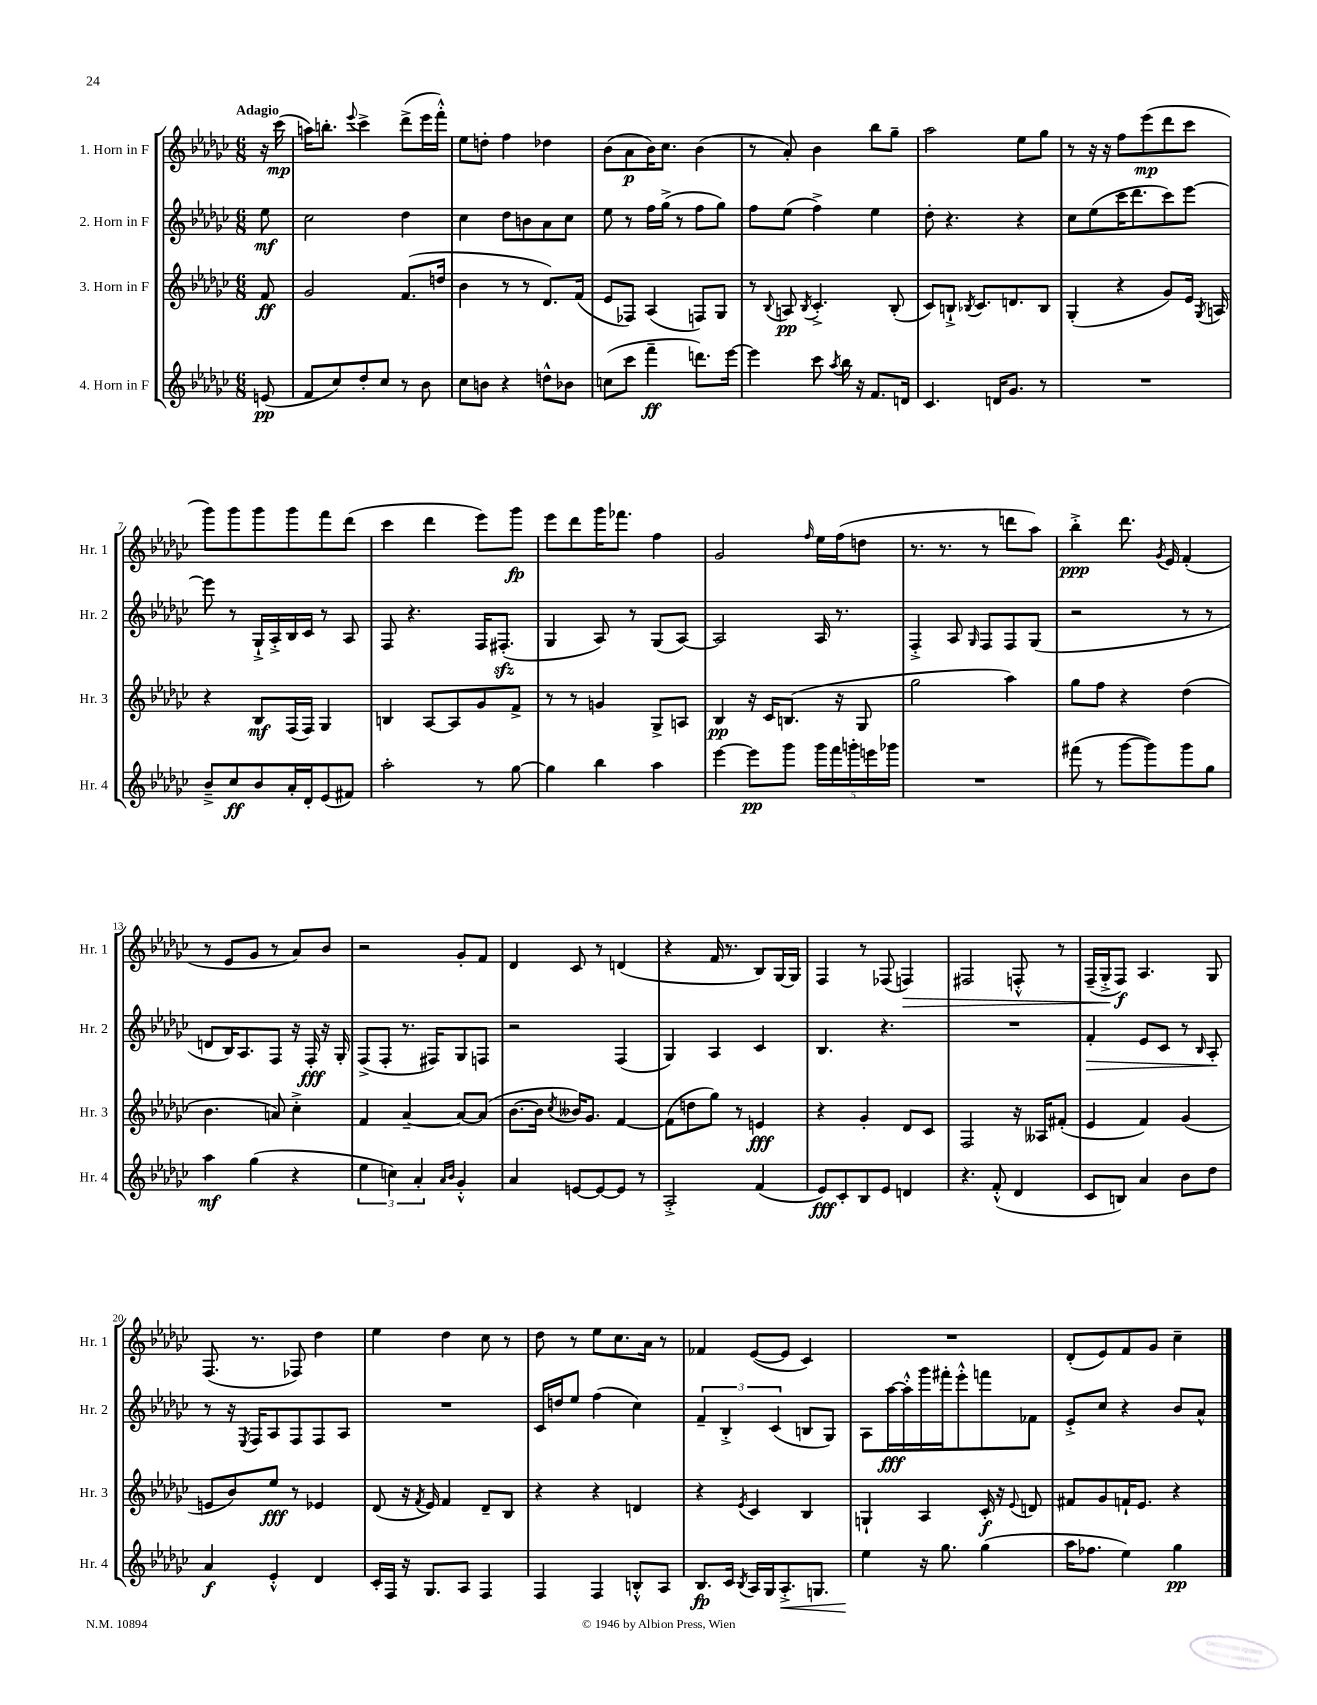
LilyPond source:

<<
\new StaffGroup <<
\new Staff = "s0" \with { instrumentName = "1. Horn in F" shortInstrumentName = "Hr. 1" } {
    \clef treble \key ges \major \numericTimeSignature \time 6/8 \partial 8 \tempo "Adagio"
    \autoBeamOff r16 ces'''16\mp( |
    a''16[) b''8.]-. \appoggiatura { ees'''8 } ces'''4-> des'''8[->( ees'''16 f'''16]-.-^) |
    ees''8[ d''8]-. f''4 des''4 |
    bes'8[( aes'8\p bes'16) ces''8.] bes'4( |
    r8 aes'8-.) bes'4 bes''8[ ges''8]-- |
    aes''2 ees''8[ ges''8] |
    r8 r16 r16 f''8[ ees'''8\mp( des'''8 ces'''8] |
    ges'''8[) ges'''8 ges'''8 ges'''8 f'''8 des'''8]( |
    ces'''4 des'''4 ees'''8[) ges'''8]\fp |
    ees'''8[ des'''8 ges'''16 fes'''8.] f''4 |
    ges'2 \grace { f''16 } ees''16[ f''16( d''8] |
    r8. r8. r8 d'''8[ aes''8]) |
    bes''4-.->\ppp des'''8. \acciaccatura { ges'8 } ees'16 f'4-.( |
    r8 ees'8[ ges'8] r8 aes'8[) bes'8] |
    r2 ges'8[-. f'8] |
    des'4 ces'8 r8 d'4( |
    r4 f'16 r8. bes8[) ges16~ ges16] |
    f4 r8 fes8( f4\>) |
    fis2 f8-.-^ r8 |
    f16[--( ges16-.->\! f8]\f) aes4. ges8 |
    f8.( r8. fes8) des''4 |
    ees''4 des''4 ces''8 r8 |
    des''8 r8 ees''8[ ces''8. aes'16] r8 |
    fes'4 ees'8[~( ees'8] ces'4) |
    R2. |
    des'8[-.( ees'8) f'8 ges'8] ces''4-- \bar "|." |
}
\new Staff = "s1" \with { instrumentName = "2. Horn in F" shortInstrumentName = "Hr. 2" } {
    \clef treble \key ges \major \numericTimeSignature \time 6/8 \partial 8
    \autoBeamOff ees''8\mf |
    ces''2 des''4 |
    ces''4 des''8[ b'8 aes'8 ces''8] |
    ees''8 r8 f''16[ ges''16]->( r8 f''8[ ges''8]) |
    f''8[ ees''8]( f''4->) ees''4 |
    des''8-. r4. r4 |
    ces''8[ ees''8( ces'''16 des'''8. ces'''8) ees'''8]~ |
    ees'''8 r8 ges16[-!-> aes16-.-> bes16 ces'16] r8 aes8 |
    f8 r4. f16[ fis8.]-.\sfz( |
    ges4 aes8) r8 ges8[( aes8]~) |
    aes2 aes16 r8. |
    f4-.-> aes8 \grace { ges16 } f8[ f8 ges8]( |
    r2 r8 r8 |
    d'8[ bes16) aes8. f8] r16 f16-.\fff r16 ges16-. |
    f8[->( f8]-. r8. fis16[) ges8 f8] |
    r2 f4( |
    ges4) aes4 ces'4 |
    bes4. r4. |
    R2. |
    f'4-.\> ees'8[ ces'8] r8 \grace { bes16 } aes8-.\! |
    r8 r16 \acciaccatura { ees8 } f16[ aes8 f8 f8 aes8] |
    R2. |
    ces'16[ d''16 ees''8] f''4( ces''4) |
    \tuplet 3/2 { f'4-- bes4-.-> ces'4( } b8[ ges8]) |
    aes8[ aes''16~\fff aes''16-.-^ ges'''16 fis'''16-. ees'''8-.-^ f'''8 fes'8] |
    ees'8[-.-> ces''8] r4 bes'8[ aes'8]-^ \bar "|." |
}
\new Staff = "s2" \with { instrumentName = "3. Horn in F" shortInstrumentName = "Hr. 3" } {
    \clef treble \key ges \major \numericTimeSignature \time 6/8 \partial 8
    \autoBeamOff f'8\ff |
    ges'2 f'8.[( d''16] |
    bes'4 r8 r8 des'8.[) f'16]( |
    ees'8[ fes8]) aes4( f8[) ges8] |
    r8 \appoggiatura { bes8 } a8\pp \acciaccatura { bes8 } ces'4.-.-> bes8-.( |
    ces'8[) b8]-!-> \acciaccatura { bes8 } ces'8.[ d'8. bes8] |
    ges4-.( r4 ges'8[) ees'16] \acciaccatura { ges8 } a16 |
    r4 bes8[\mf f16( f16]) ges4 |
    b4 aes8[~ aes8 ges'8 f'8]-> |
    r8 r8 g'4 ges8[-> a8] |
    bes4\pp r16 ces'16[ b8.]( r16 ges8 |
    ges''2 aes''4) |
    ges''8[ f''8] r4 des''4( |
    bes'4. a'8) ces''4-.-> |
    f'4 aes'4~-- aes'8[~ aes'8]( |
    bes'8.[~ bes'16] \acciaccatura { ces''8 } beses'16[) ges'8.] f'4~ |
    f'8[( d''8 ges''8]) r8 e'4\fff |
    r4 ges'4-. des'8[ ces'8] |
    f2 r16 aeses16[ fis'8]-.( |
    ees'4 f'4) ges'4( |
    e'8[ bes'8) ees''8]\fff r8 ees'4 |
    des'8( r16 \acciaccatura { f'8 } ees'16) f'4 des'8[-- bes8] |
    r4 r4 d'4 |
    r4 \acciaccatura { ees'8 } ces'4 bes4 |
    g4-! aes4 ces'16-.\f r16 \appoggiatura { ees'8 } d'8 |
    fis'8[ ges'8 f'16-! ees'8.] r4 \bar "|." |
}
\new Staff = "s3" \with { instrumentName = "4. Horn in F" shortInstrumentName = "Hr. 4" } {
    \clef treble \key ges \major \numericTimeSignature \time 6/8 \partial 8
    \autoBeamOff e'8\pp( |
    f'8[ ces''8) des''8-. ces''8] r8 bes'8 |
    ces''8[ b'8] r4 d''8[-^ bes'8] |
    c''8[( ces'''8] f'''4--\ff d'''8.[) ees'''16]~ |
    ees'''4 ces'''8 \acciaccatura { aes''8 } bes''16 r16 f'8.[ d'16] |
    ces'4. d'16[ ges'8.] r8 |
    R2. |
    bes'8[---> ces''8\ff bes'8 aes'16-. des'16-. ees'8( fis'8]) |
    aes''2-. r8 ges''8~ |
    ges''4 bes''4 aes''4 |
    ees'''4~ ees'''8[\pp ges'''8] \tuplet 5/4 { ges'''16[ f'''16 g'''16-. e'''16 ges'''16] } |
    R2. |
    fis'''8( r8 ges'''8[~ ges'''8) ges'''8 ges''8] |
    aes''4\mf ges''4( r4 |
    \tuplet 3/2 { ees''4 c''4) aes'4-. } \grace { aes'16[ bes'16] } ges'4-.-^ |
    aes'4 e'8[~ e'8~ e'8] r8 |
    aes2-.-> f'4( |
    ees'8[\fff) ces'8-. bes8 ees'8] d'4 |
    r4. f'8-.-^( des'4 |
    ces'8[ b8]) aes'4 bes'8[ des''8] |
    aes'4\f ees'4-.-^ des'4 |
    ces'16[-. f16] r16 ges8.[ aes8] f4 |
    f4 f4 b8[-.-^ aes8] |
    bes8.[\fp ces'16] \acciaccatura { bes8 } aes16[ ges16 aes8.-.->\< g8.] |
    ees''4\! r16 ges''8. ges''4( |
    aes''16[ fes''8.] ees''4) ges''4\pp \bar "|." |
}
>>
>>
